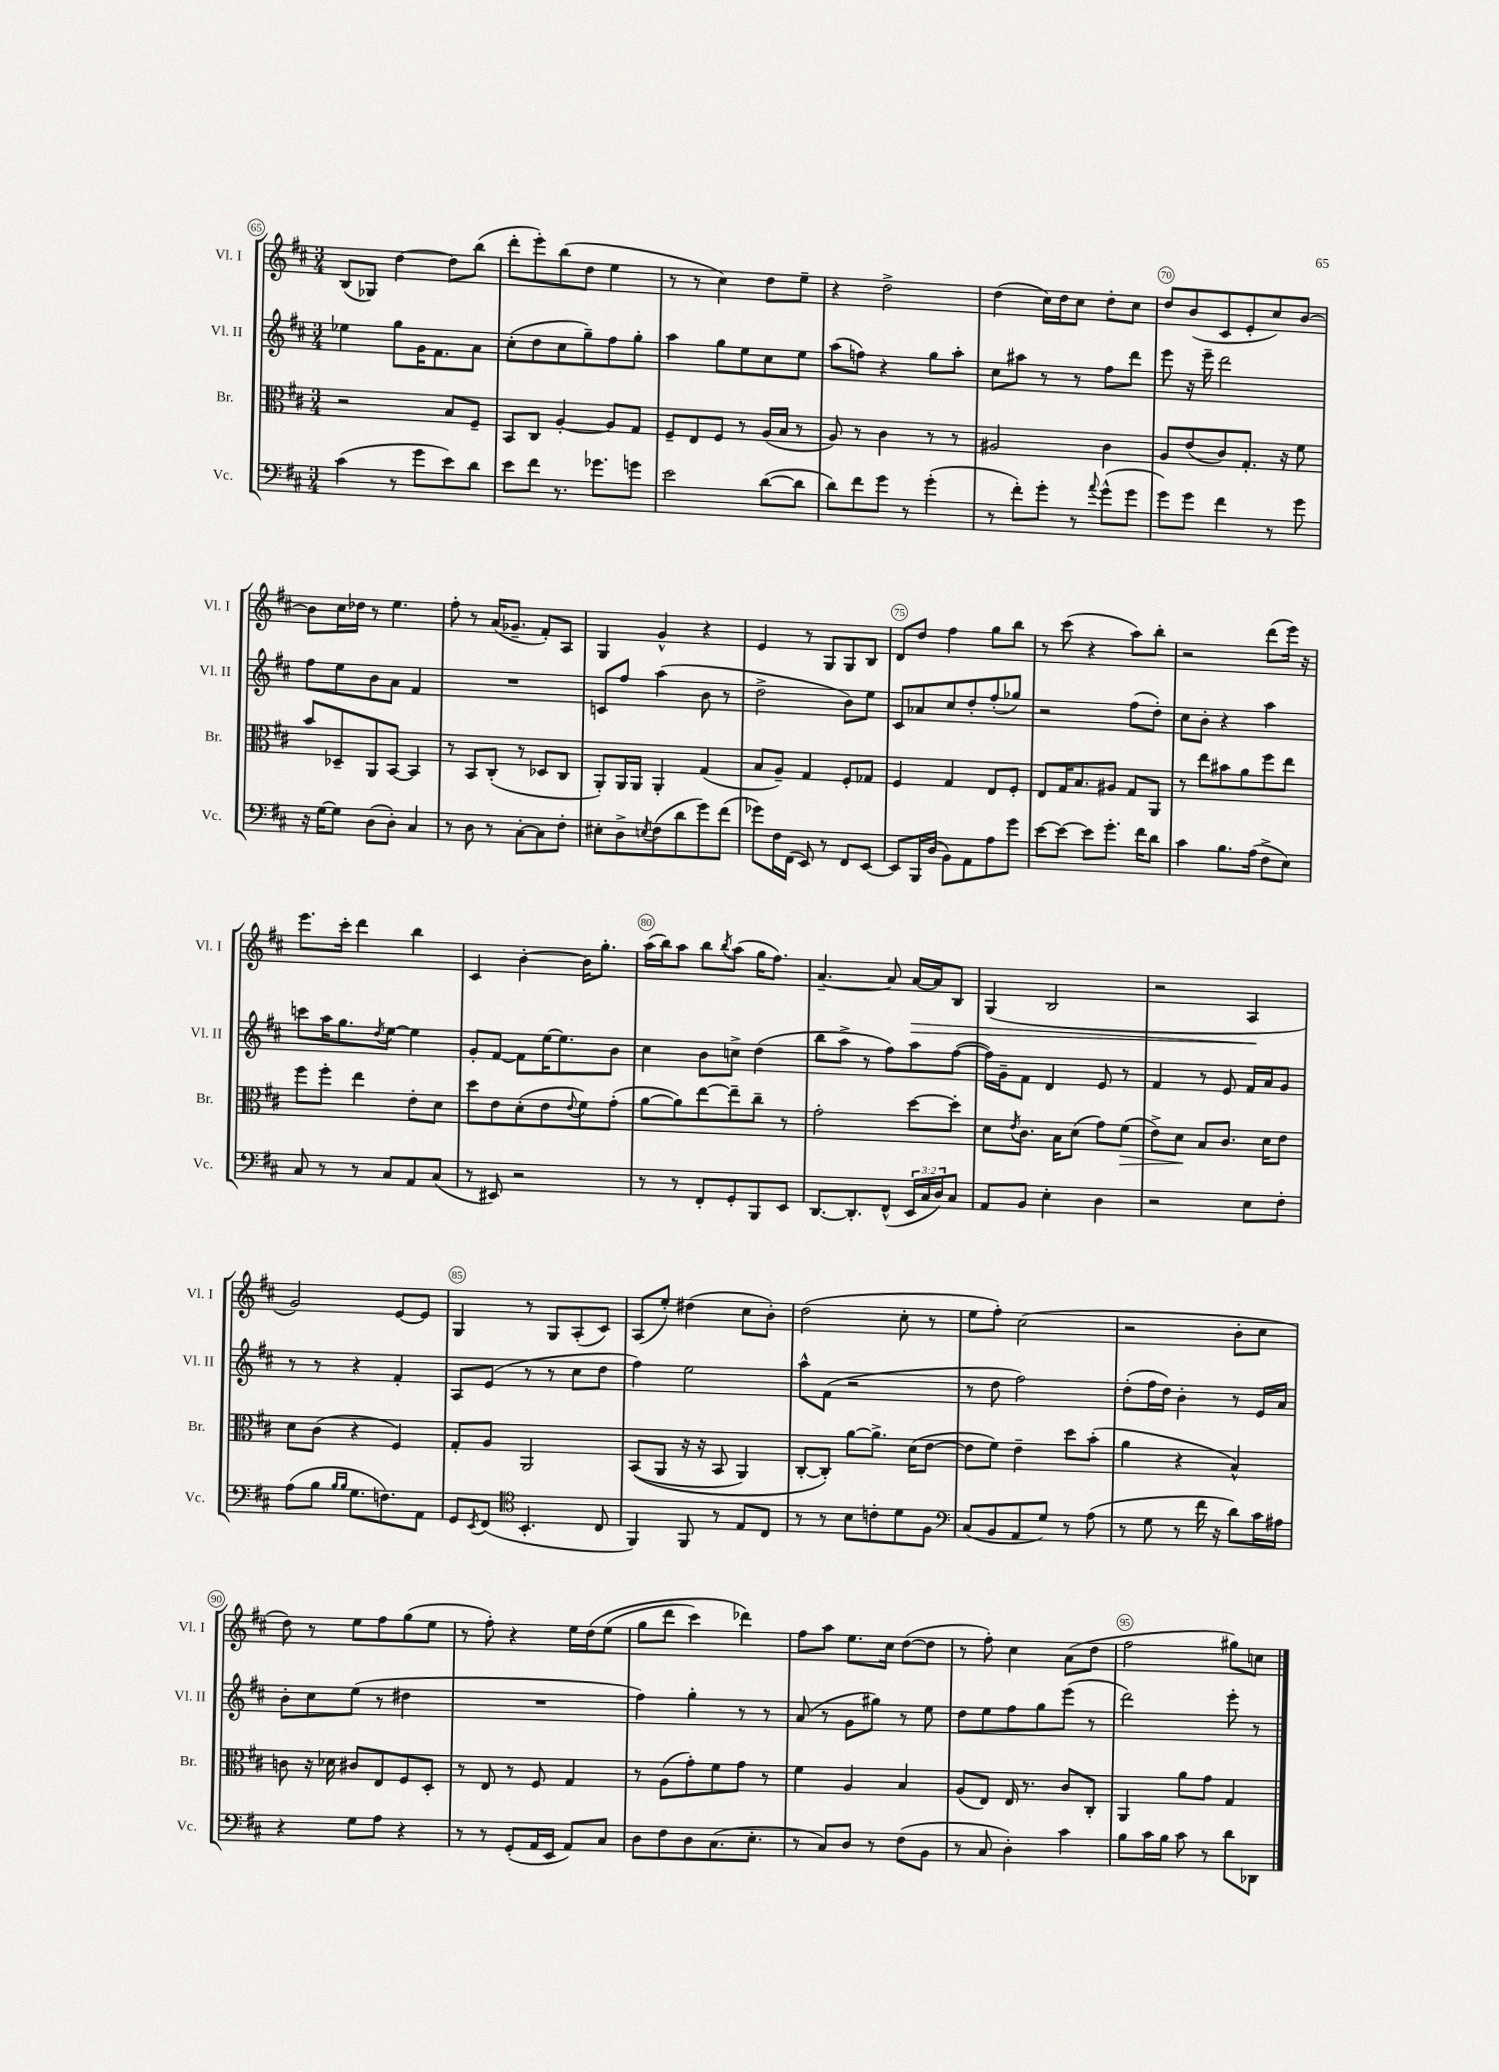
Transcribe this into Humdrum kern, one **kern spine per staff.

**kern	**kern	**kern	**kern
*staff4	*staff3	*staff2	*staff1
*clefF4	*clefC3	*clefG2	*clefG2
*k[f#c#]	*k[f#c#]	*k[f#c#]	*k[f#c#]
*M3/4	*M3/4	*M3/4	*M3/4
(4c#\	2r	4ee-\	(8B/L
.	.	.	8G-/J)
8r	.	8gg\L	[4dd\
8g\L	.	16g\K	.
.	.	8.f#\	.
8e\)	8B/L	.	8dd\]L
8d\J	8F#~/J	8a\J	(8bb\J
=	=	=	=
8e\L	8BB/L	(8cc#'\L	8ddd'\L
8f#\J	8C#/J	8dd\	8eee'\)
8.r	[4A'/	8cc#\	(8bb\
.	.	8gg~\)	8dd\J
8.g-\L	.	.	.
.	8A/]L	8ff#\	4ee\
8g\J	8G/J	8gg'\J	.
=	=	=	=
2e\	8F#~/L	4aa\	8r
.	8E/	.	8r
.	8F#/J	8gg\L	4cc#\)
.	8r	8ee\	.
([8d\L	(16A/LL	8cc#\	8dd\L
.	16B/JJ	.	.
8d\]J	8r	8ee\J	8ee~\J
=	=	=	=
8d\L)	8A/)	(8aa\L	4r
8f#\	8r	8ff\J)	.
8g\J	4c#\	4r	2dd^\
8r	.	.	.
(4g'\	8r	8gg\L	.
.	8r	8aa'\J	.
=	=	=	=
8r	2A#/	8cc#\L	(4dd\
8f#'\L)	.	8aa#\J	.
8g'\J	.	8r	16cc#\LL)
.	.	.	16dd\J
8r	.	8r	8cc#\J
8qqa/	.	.	.
(8g^^\L	4c#\	8ff#\L	8dd'\L
8g\J	.	8ddd\J	8cc#\J
=	=	=	=
8g\L)	8A/L	8eee\	8dd/L
8g\J	(8e/	16r	(8b/
.	.	16eee~\	.
4f#\	8c#/)	2ddd\	8c#/
.	8.G'/J	.	8e'/
8r	.	.	8cc#/)
.	16r	.	.
8g\	8f#\	.	[8b/J
=	=	=	=
16r	8b/L	8ff#\L	8b\]L
[16G\LK	.	.	.
8G\]J	8D-~/	8ee\	16cc#\L
.	.	.	16dd-\JJ
(8D\L	8AA/	8b\	8r
8D'\J)	[8BB/J	8a\J	4.ee\
4C#/	4BB/]	4f#/	.
=	=	=	=
8r	8r	2.r	8ff#'\
8D\	8BB/L	.	8r
8r	(8C#'/J	.	(16a/LK
.	.	.	8.g-~/J
[8C#'\L	8r	.	.
8C#\]	8D-/L	.	8f#'/L)
8F#'\J	8C#/J	.	8A/J
=	=	=	=
8E#'\L	8AA'/L)	8c/L	4G/
8D^\	16AA/L	8ff#/J	.
.	16AA/JJ	.	.
8qE/	.	.	.
(8F#\	4AA'/	(4aa\	4g^^/
8d\	.	.	.
8g\)	(4G/	8b\	4r
(8f#\J	.	8r	.
=	=	=	=
8g-\L)	8B/L	2dd^\	4e/
16F#\L	8A~/J)	.	.
(16FF#\JJ	.	.	.
8EE/)	4G/	.	8r
8r	.	.	8G/L
8FF#/L	8F#'/L	8b\L)	8G/
[8EE/J	8G-/J	8ee\J	8B/J
=	=	=	=
8EE/]L	4F#/	8c#/L	8d/L
16BBB/L	.	8a-/	8dd/J
(16D/JJ	.	.	.
8BB\L)	4G/	8cc#/	4ff#\
8AA\	.	8dd'/	.
8A\	8E/L	(8ff#'/	8gg\L
8g\J	8F#'/J	8gg-/J)	8bb\J
=	=	=	=
[8e\L	8E/L	2r	8r
8e\_J	16G/K	.	(8ccc#\
.	8.B/	.	.
8e\]L	.	.	4r
8.g'\J	8A#/J	.	.
.	8G/L	(8ff#\L	8aa\L)
16f#\LK	.	.	.
8d\J	8AA/J	8dd'\J)	8bb'\J
=	=	=	=
4c#\	8r	8cc#\L	2r
.	8ee\L	8b'\J	.
8.B\L	8b#\	4r	.
.	8a\	.	.
(16A\Jk	.	.	.
8F#^\L	8ff#\	4aa\	(8ddd\L
8E\J)	8ee\J	.	16eee\Jk)
.	.	.	16r
=	=	=	=
8C#/	8ff#\L	8ccc\L	8.eee\L
8r	8ff#'\J	16aa\K	.
.	.	8.gg\	16ccc#'\Jk
8r	4ee\	.	4ddd\
.	.	8qdd/	.
8C#/L	.	[8ee\J	.
8AA/	8e'\L	4ee\]	4bb\
(8C#/J	8d\J	.	.
=	=	=	=
8r	8dd\L	8g'/L	4c#/
8EE#/)	8e\	[8f#/J	.
2r	(8d'\	8f#\]L	[4b'\
.	8e\	[16ee\K	.
.	.	8.ee\]	.
.	8qqe/	.	.
.	8f#\)	.	16b\]LK
.	.	.	8.gg'\J
.	(8g'\J	8b\J	.
=	=	=	=
8r	[8a\L	4cc#\	(16aa\LL
.	.	.	16bb\J)
8r	8a\])	.	8aa\J
8FF#'/L	[8ee\	8b\L	8bb\L
.	.	.	8qbb/
8GG'/	8ee~\]	8cc^\J	(8aa\J
8BBB/	8cc#~\J	(4dd\	16gg\LK
.	.	.	8.ff#\J)
8EE/J	8r	.	.
=	=	=	=
[8.DD/L	2g'\	8bb\L	[4.a~/
.	.	8aa^\J	.
8.DD'/]	.	.	.
.	.	8r	.
(8FF#^^/J	.	8ff#\L)	8a/]
24EE/LL	[8dd\L	8aa\	[16a/LL
24C#/	.	.	.
.	.	.	16a/]J
24D/J)	.	.	.
8C#/J	8dd'\]J	([8ff#\J	8B/J
=	=	=	=
8AA/L	8d\L	16ff#\]LL)	(4G/
.	.	16g~\J	.
.	8qe/	.	.
8BB/J	8.c#\J	8f#\J	.
4E'\	.	4d/	2B/
.	16B\LK	.	.
.	(8d\J	.	.
4D\	8g\L)	8e/	.
.	(8f#\J	8r	.
=	=	=	=
2r	8e^\L)	4f#/	2r
.	8d\J	.	.
.	8B/L	8r	.
.	8.c#/J	8e/	.
8E\L	.	16f#/LL	4A/
.	16d\LK	16a/J	.
8F#'\J	8e\J	8g/J	.
=	=	=	=
(8A\L	8d\L	8r	2g/)
8B\J	(8c#\J	8r	.
16qqB/LL	.	.	.
16qqB/JJ	.	.	.
8.G\L	4r	4r	.
8.F\)	.	.	.
.	4F#/)	4f#'/	[8e/L
8AA\J	.	.	8e/]J
=	=	=	=
8GG/L	8G'/L	8A/L	4G/
8qEE/	.	.	.
(8FF#/J	8A/J	(8e/J	.
*clefC4	*	*	*
4.BB'/	2AA/	8r	8r
.	.	8r	8G/L
.	.	8cc#\L	(8A'/
8C#/	.	8dd\J	8c#/J)
=	=	=	=
4FF#/)	&((8BB/L	4ff#\)	(8A/L
.	8AA/J	.	8ee'/J)
8FF#/	16r	2ee\	(4dd#\
.	16r	.	.
8r	8BB/	.	.
8E/L	4AA/)	.	8cc#\L
8C#/J	.	.	8b'\J)
=	=	=	=
8r	[8C#'/L	8aa^^\L	(2dd\
8r	8C#'/]J&)	(8f#\J	.
8B\L	[8a\L	2r	.
8c'\	8.a^\]J	.	.
8d\	.	.	8cc#'\
.	(16d\LK	.	.
8F#\J	[8e\J	.	8r
=	=	=	=
*clefF4	*	*	*
(8C#/L	8e\]L	8r	8ee\L
8BB/	8f#\J)	8dd\	8ff#'\J)
8AA/	4e~\	2ff#\)	(2cc#\
8G/J)	.	.	.
8r	8dd\L	.	.
(8A\	(8b'\J	.	.
=	=	=	=
8r	4a\	(8dd'\L	2r
8G\	.	16ff#\L	.
.	.	16dd\JJ)	.
8r	4r	4b'\	.
16f#\	.	.	.
16r	.	.	.
8d\L)	4B^^/)	8r	8b'\L
16c#\L	.	16e/LL	8cc#\J
16A#\JJ	.	16a/JJ	.
=	=	=	=
4r	8c\	8b'\L	8dd\)
.	16r	8cc#\	8r
.	16d-\	.	.
8G\L	8c#/L	(8ee\J	8ee\L
8A\J	8E/	8r	8ff#\
4r	8F#/	4dd#\	(8gg\
.	8D'/J	.	8ee\J
=	=	=	=
8r	8r	2.r	8r
8r	8E/	.	8ff#'\)
(8GG'/L	8r	.	4r
16AA/L	8F#/	.	.
16EE/JJ	.	.	.
8AA/L)	4G/	.	16ee\LL
.	.	.	&(16dd\J
8C#/J	.	.	(8ee\J
=	=	=	=
8D\L	8r	4ff#\)	8gg\L
8F#\	(8A\L	.	8ddd\J
8D\	8g'\)	4gg'\	4ccc#\)
(8.C#\	8f#\	.	.
.	8g\J	8r	4ddd-\&)
8.E'\J	.	.	.
.	8r	8r	.
=	=	=	=
8r	4f#\	(8a/	8ff#\L
8C#/L)	.	8r	8aa\J
8D/J	4A/	8g\L	8.ee\L
8r	.	8gg#\J)	.
.	.	.	16cc#\Jk
(8F#\L	4B/	8r	([8dd\L
8BB\J	.	8ee\	8dd\]J
=	=	=	=
8r	(8A/L	8dd\L	8r
8C#/	8E/J)	8ee\	8ff#'\)
4D'\)	16E/	8ff#\	4cc#\
.	8.r	.	.
.	.	8gg\	.
4c#\	8c#/L	(8eee\J	(8a\L
.	8C#'/J	8r	8dd\J
=	=	=	=
8B\L	4AA/	2ddd\)	2ff#\
16c#\L	.	.	.
16B\JJ	.	.	.
8c#\	8a\L	.	.
8r	8g\J	.	.
8d\L	4G/	8eee'\	8gg#\L)
8DD-\J	.	8r	8cc\J
==	==	==	==
*-	*-	*-	*-
